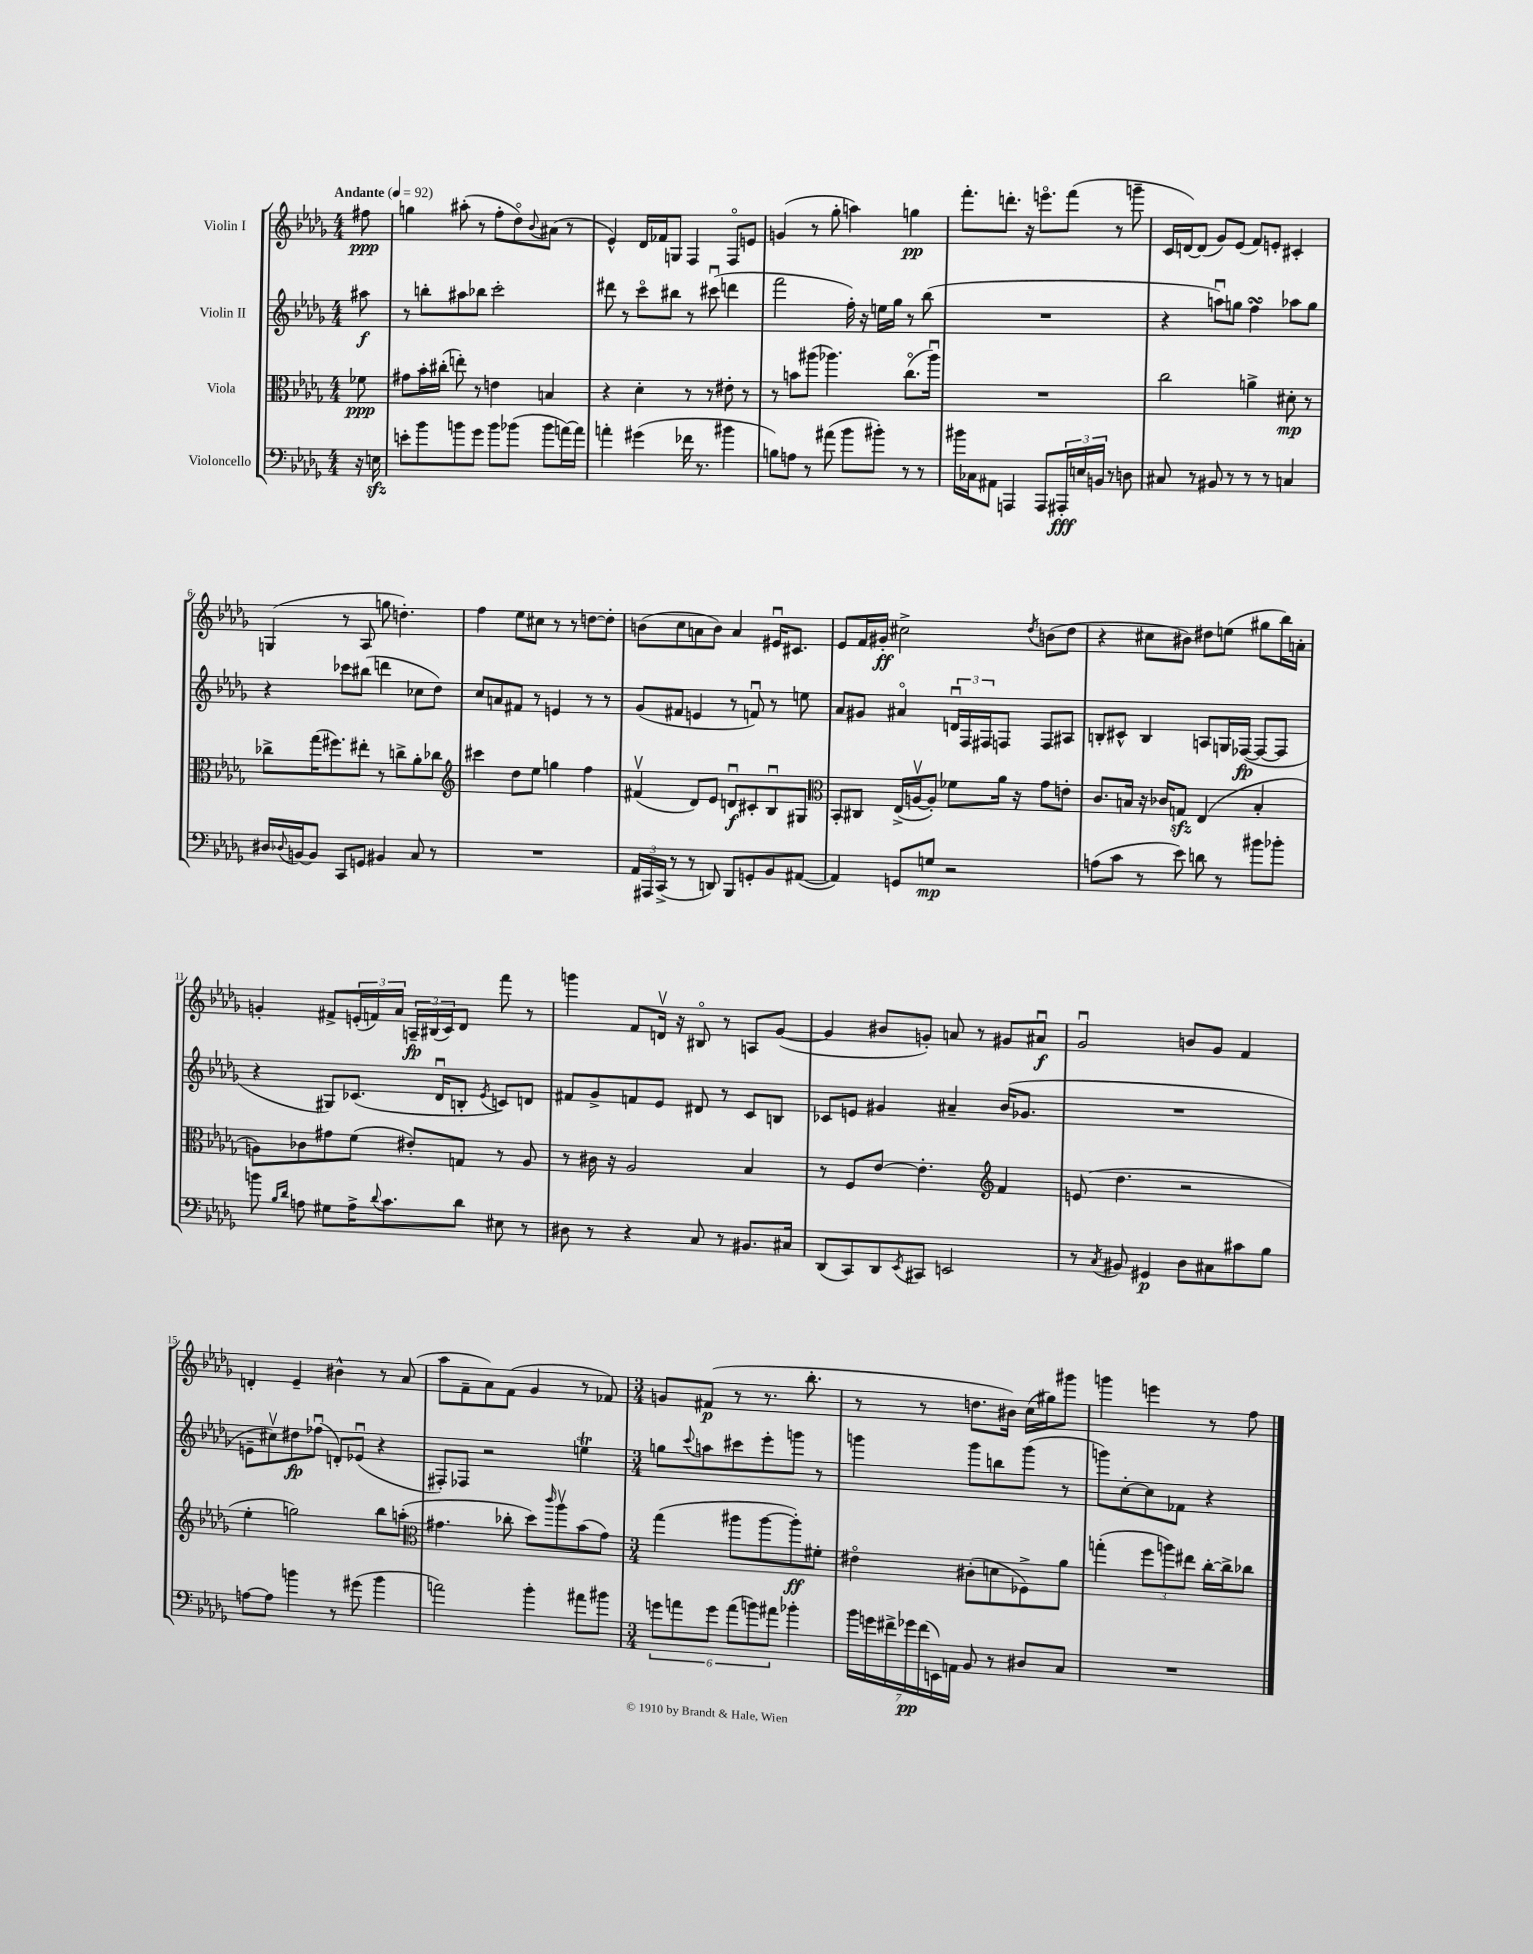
<<
\new StaffGroup <<
\new Staff = "s0" \with { instrumentName = "Violin I" } {
    \clef treble \key des \major \numericTimeSignature \time 4/4 \partial 8 \tempo "Andante" 4 = 92
    fis''8\ppp |
    g''4 ais''8-.( r8 f''8-. des''8\flageolet) \appoggiatura { bes'8 } ais'8( r8 |
    ees'4-^) des'16 fes'16 g8 f4 f8\flageolet e'8 |
    g'4( r8 ges''8-. a''4) g''4\pp |
    f'''8.-. d'''8.-. r16 e'''8.\flageolet f'''8( r8 g'''8-- |
    c'16 d'16~) d'8( ges'8) ees'8( f'8) e'8-. cis'4-. |
    g4( r8 aes8 g''8 d''4.-.) |
    f''4 ees''8 cis''8 r8 r8 d''8~ d''8-. |
    b'8( c''8 a'8 b'8) a'4 eis'16\downbow cis'8. |
    ees'8 f'16 gis'16-.\ff cis''2-> \acciaccatura { des''8 } b'8( des''8 |
    r4 cis''8 bis'8) dis''8 e''8( gis''8 bes''16) a'16-. |
    g'4-. fis'8-> \tuplet 3/2 { e'16-.( f'16) aes'16 } \tuplet 3/2 { a16--\fp bis16( c'16) } des'8 f'''8 r8 |
    g'''4 f'8 d'16\upbow r16 bis8\flageolet r8 a8 ges'8~( |
    ges'4 bis'8 g'8-.) a'8 r8 gis'8 ais'8\downbow\f |
    ges'2\downbow b'8 ges'8 f'4 |
    d'4-. ees'4-- bis'4-^ r8 aes'8( |
    aes''8 f'8-- aes'8) f'8( ges'4 r8 fes'8) |
    \numericTimeSignature \time 3/4 g'8 fis'8\p( r8 r8. bes''8.-. |
    r8 r8 d''8. bis'16) c''16( gis''16) gis'''8 |
    g'''4 e'''4 r8 f''8 \bar "|." |
}
\new Staff = "s1" \with { instrumentName = "Violin II" } {
    \clef treble \key des \major \numericTimeSignature \time 4/4 \partial 8
    ais''8\f |
    r8 b''8-. ais''8 bes''8 c'''2-. |
    dis'''8 r8 c'''8\flageolet bis''8 r8 cis'''8\downbow( d'''4 |
    f'''2 f''16-.) r16 e''16 ges''16 r8 bes''8( |
    R1 |
    r4 a''8\downbow) g''8 f''4\turn aes''8 g''8 |
    r4 ces'''8 bis''8( d'''4 ces''8 des''8) |
    c''8 a'8 fis'8 r8 e'4 r8 r8 |
    ges'8( fis'8 e'4 r8 f'8\downbow) r8 e''8 |
    aes'8 gis'8 ais'4\flageolet \tuplet 3/2 { d'16\downbow f16 fis16 } f8 f8 ais8 |
    b8-. cis'8-^ b4 a8 g16 fes16~\fp( fes8~ fes8 |
    r4 gis8) ces'8.( des'16\downbow b8-. \acciaccatura { ees'8 } c'8) d'8 |
    fis'8 ges'8-> f'8 ees'8 dis'8 r8 c'8 b8 |
    ces'8 e'8 gis'4 ais'4-- bes'16( ges'8. |
    R1 |
    e'8-- cis''8\upbow) dis''8\fp fes''8\downbow( d'8-.) ees'8\downbow( r4 |
    fis8-.) fes8 r2 e''4\trill |
    \numericTimeSignature \time 3/4 g''8 \appoggiatura { c'''8 } a''8 cis'''8 ees'''8-. g'''8 r8 |
    g'''4 g'''8 b''8 g'''8( r8 |
    g'''8) c''8~-. c''8 fes'8 r4 \bar "|." |
}
\new Staff = "s2" \with { instrumentName = "Viola" } {
    \clef alto \key des \major \numericTimeSignature \time 4/4 \partial 8
    fes'8\ppp |
    gis'8 bes'16-. cis''16-.( e''8-.) r8 e'4 b4 |
    r4 des'4-. r8 r8 eis'8-. r8 |
    r8 b'8 ais''8( aes''4.) c''8.\flageolet( aes''16\downbow) |
    R1 |
    c''2 a'4-> dis'8-.\mp r8 |
    ces''8-> ges''16( fis''8.) eis''8-. r8 c''8-> aes'8-. ces''8 |
    \clef treble cis'''4 des''8 ees''8 g''4 f''4 |
    fis'4\upbow( des'8) ees'8 d'8\downbow\f cis'8-. bes8\downbow gis8 |
    \clef alto bes,8-. cis8 ees16->( a16~\upbow a8-.) fes'8 aes'16 r16 ges'8 e'8-. |
    c'8. b16 r16 ces'16 g8\sfz ees4( b4-. |
    a8) ces'8 gis'8 f'8( eis'8-.) g8 r8 a8 |
    r8 cis'16 r16 aes2 bes4 |
    r8 f8 ees'8~ ees'4.-. \clef treble f'4 |
    e'8( des''4. r2 |
    ees''4-. g''2) bes''8 a''8-.( |
    \clef alto gis'4. ces''8-. des''8) \grace { c'''16 } aes''8\upbow bes'8( gis'8) |
    \numericTimeSignature \time 3/4 ges''4( ais''8 ais''8~ ais''8-.\ff) fis'8-. |
    eis'4\flageolet cis'8-.( d'8 fes8->) aes'8 |
    g''4-.( \tuplet 3/2 { f''8 a''8) eis''8 } c''16~-. c''16-> ces''8 \bar "|." |
}
\new Staff = "s3" \with { instrumentName = "Violoncello" } {
    \clef bass \key des \major \numericTimeSignature \time 4/4 \partial 8
    r16 e16\sfz |
    e'8-. bes'8 b'8 ges'8 b'8 bes'8( bes'8 a'16~) a'16 |
    a'4-. gis'4( fes'16 r8. bis'4 |
    b8) a8 r8 ais'8( bes'8 bis'8-.) r8 r8 |
    bis'16 ces16 ais,8 a,,4 a,,8 \tuplet 3/2 { ais,,16-.\fff e16 b,16 } r8 d8 |
    cis8 r8 bis,8 r8 r8 r8 c4 |
    dis16 \appoggiatura { des8 } b,16~ b,8 c,8 g,8 bis,4 c8 r8 |
    R1 |
    \tuplet 3/2 { aes,16 ais,,16 c,16->( } r8 r8 d,8) bes,,8 g,8-. bes,8 ais,8~( |
    ais,4) g,8 g8\mp r2 |
    a8( c'8 r8 ees'8) d'8 r8 bis'8 bes'8-. |
    b'8 \grace { bes16 des'16 } a8 gis8 a16-> \appoggiatura { des'8 } c'8. des'8 eis8 r8 |
    dis8 r8 r4 c8 r8 bis,8. cis16 |
    des,8( c,8) des,8 \acciaccatura { ees,8 } cis,8 e,2 |
    r8 \acciaccatura { c8 } bis,8 gis,4\p des8 cis8 cis'8 bes8 |
    a8~ a8 b'4 r8 gis'8( b'4 |
    a'2) bes'4-. ais'8 bis'8 |
    \numericTimeSignature \time 3/4 \tuplet 6/4 { g'8 a'8 g'8 a'8( b'8) ais'8 } bes'4-. |
    \tuplet 7/4 { bes'16 g'16 fis'16-> ges'16\pp fis'16( e,16) a,16 } bes,8 r8 dis8 c8 |
    R2. \bar "|." |
}
>>
>>
